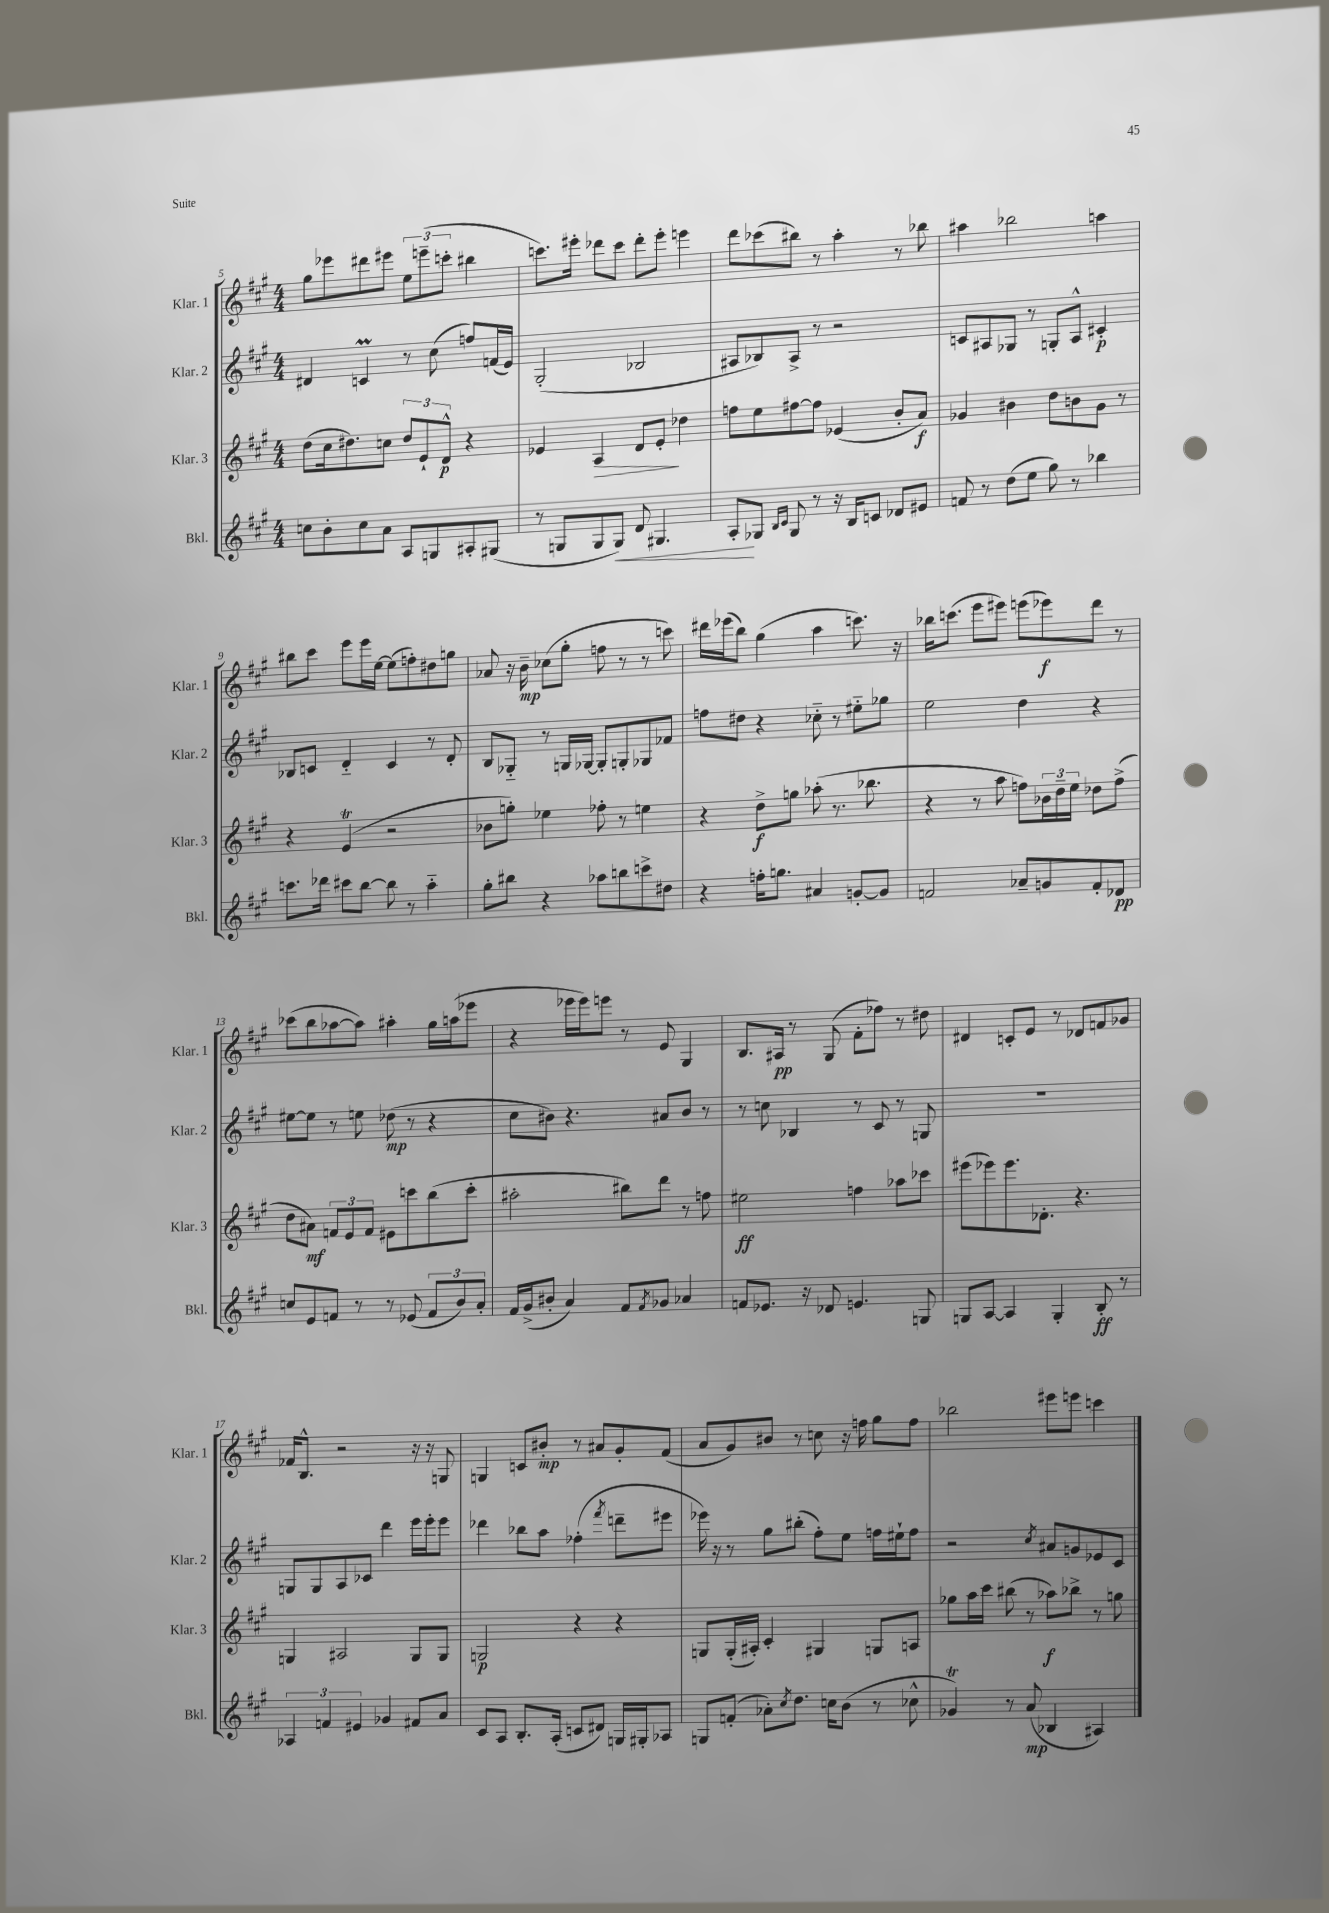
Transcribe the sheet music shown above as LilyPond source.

<<
\new StaffGroup <<
\new Staff = "s0" \with { instrumentName = "Klar. 1" shortInstrumentName = "Klar. 1" } {
    \clef treble \key a \major \numericTimeSignature \time 4/4
    gis''8 ees'''8 dis'''8 eis'''8 \tuplet 3/2 { e''8 e'''8--( c'''8-. } bis''4 |
    c'''8.) eis'''16-. des'''8 c'''8 des'''8-. eis'''8-. e'''4 |
    d'''8 ces'''8( bis''8) r8 a''4-. r8 bes''8 |
    ais''4 bes''2 a''4 |
    bis''8 cis'''8 e'''8 e'''16 e''16~ e''8( f''8-.) dis''8 g''8 |
    aes'8 r16 b'16--\mp ces''8( gis''8-. f''8 r8 r8 c'''8) |
    dis'''16 ees'''16( b''8) gis''4( a''4 c'''8.) r16 |
    bes''16 c'''8.( e'''8 eis'''8) e'''8( ees'''8\f) d'''8 r8 |
    ces'''8( b''8 aes''8~ aes''8) ais''4-. gis''16 a''16( ees'''8 |
    r4 ees'''16 ees'''16) e'''8 r8 e'8 gis4 |
    b8. ais16\pp r8 gis8( fis'8-. fes''8) r8 dis''8 |
    dis'4 c'8-. e'8 r8 des'8 f'8 ges'8 |
    fes'16 b8.-^ r2 r16 r16 g8 |
    g4 c'8 bis'8-.\mp r8 ais'8 gis'8-. fis'8( |
    a'8 gis'8) bis'8 r8 c''8 r16 f''16 gis''8 f''8 |
    bes''2 eis'''8 e'''8 c'''4 \bar "|." |
}
\new Staff = "s1" \with { instrumentName = "Klar. 2" shortInstrumentName = "Klar. 2" } {
    \clef treble \key a \major \numericTimeSignature \time 4/4
    dis'4 c'4\prall r8 cis''8( f''8) f'16( e'16) |
    gis2-.( bes2 |
    ais8 bes8) ais8-> r8 r2 |
    c'8 ais8 ges8 r8 g8-. ais8-^ cis'4-.\p |
    bes8 c'8 d'4-_ c'4 r8 d'8-. |
    b8 ges8-_ r8 g16 ges16~ ges8-. g8-. ges8 fes'8 |
    f''8 dis''8 r4 ces''8-_ r8 eis''8-_ ges''8 |
    e''2 d''4 r4 |
    eis''8~ eis''8 r8 e''8 des''8\mp( r8 r4 |
    cis''8 bis'8) r4. ais'8 bis'8 r8 |
    r8 c''8 bes4 r8 cis'8 r8 g8 |
    R1 |
    g8 g8 a8 ces'8 d'''4 e'''16 e'''16-. e'''8 |
    des'''4 bes''8 a''8 fes''4-.( \acciaccatura { fis'''8 } d'''8-- eis'''8 |
    ees'''16) r16 r8 gis''8 bis''8-.( fis''8-.) e''8 f''16 eis''16-! f''8 |
    r2 \acciaccatura { cis''8 } ais'8 g'8 ees'8 cis'8 \bar "|." |
}
\new Staff = "s2" \with { instrumentName = "Klar. 3" shortInstrumentName = "Klar. 3" } {
    \clef treble \key a \major \numericTimeSignature \time 4/4
    d''8( cis''16 dis''8.) c''8 \tuplet 3/2 { dis''8 e'8-! d'8-^\p } r4 |
    ees'4 a4\> d'8 ees'8-.\! des''4 |
    f''8 e''8 fis''8~ fis''8 ees'4( b'8-. a'8\f) |
    ges'4 bis'4 d''8 b'8 ges'8 r8 |
    r4 e'4\trill( r2 |
    bes'8 g''8-.) ees''4 fes''8-. r8 e''4 |
    r4 d''8->\f g''8 aes''8-.( r8. bes''8. |
    r4 r8 a''8 f''8) \tuplet 3/2 { bes'16 d''16-- e''16 } des''8 f''8->( |
    d''8 ais'8\mf) \tuplet 3/2 { f'8 e'8 f'8 } eis'8 c'''8 b''8( c'''8-. |
    ais''2-. bis''8) d'''8 r8 f''8 |
    eis''2\ff f''4 aes''8 ces'''8 |
    eis'''8( ees'''8) ees'''8. des'8.-. r4. |
    g4 ais2 g8 g8 |
    g2\p r4 r4 |
    g8 g16-.( ais16-.) cis'4-. gis4 g8 a8 |
    ges''8 a''16 cis'''16 bis''8( r8 aes''8\f) bes''8-> r8 g''8 \bar "|." |
}
\new Staff = "s3" \with { instrumentName = "Bkl." shortInstrumentName = "Bkl." } {
    \clef treble \key a \major \numericTimeSignature \time 4/4
    c''8 b'8-. c''8 a'8 a8 g8 ais8-. gis8( |
    r8 g8 g8 g8\<) d'8 gis4. |
    a8-.\! ges8 \grace { b16 cis'16 } ges8 r8 r16 b16 c'8 des'8 eis'8 |
    f'8 r8 d''8( e''8 gis''8) r8 bes''4 |
    c'''8. des'''16 cis'''8 b''8~ b''8 r8 a''4-_ |
    gis''8-. bis''8 r4 aes''8 b''8 c'''8-> dis''8 |
    r4 f''16-. g''8. ais'4 g'8~-. g'8 |
    f'2 aes'8-- g'8 f'8-. des'8\pp |
    c''8 e'8 f'8 r8 r8 ees'8( \tuplet 3/2 { f'8 b'8) a'8-. } |
    fis'16 gis'16->( bis'8-. a'4) fis'8 \acciaccatura { fis'8 } ges'8 aes'4 |
    f'8 ees'8. r16 des'8 e'4. g8 |
    g8 a8~ a4 g4-. b8-.\ff r8 |
    \tuplet 3/2 { aes4 f'4 eis'4 } ges'4 fis'8 a'8 |
    cis'8 a8 b8.-. a16-.( c'8 dis'8) g16 gis16-. aes8 |
    g8 f'8-.( aes'8-.) \acciaccatura { cis''8 } d''8. c''16 b'8( r8 ces''8-^ |
    ges'4\trill) r8 a'8\mp( bes4 ais4) \bar "|." |
}
>>
>>
\layout { \context { \Score currentBarNumber = #5 } }
